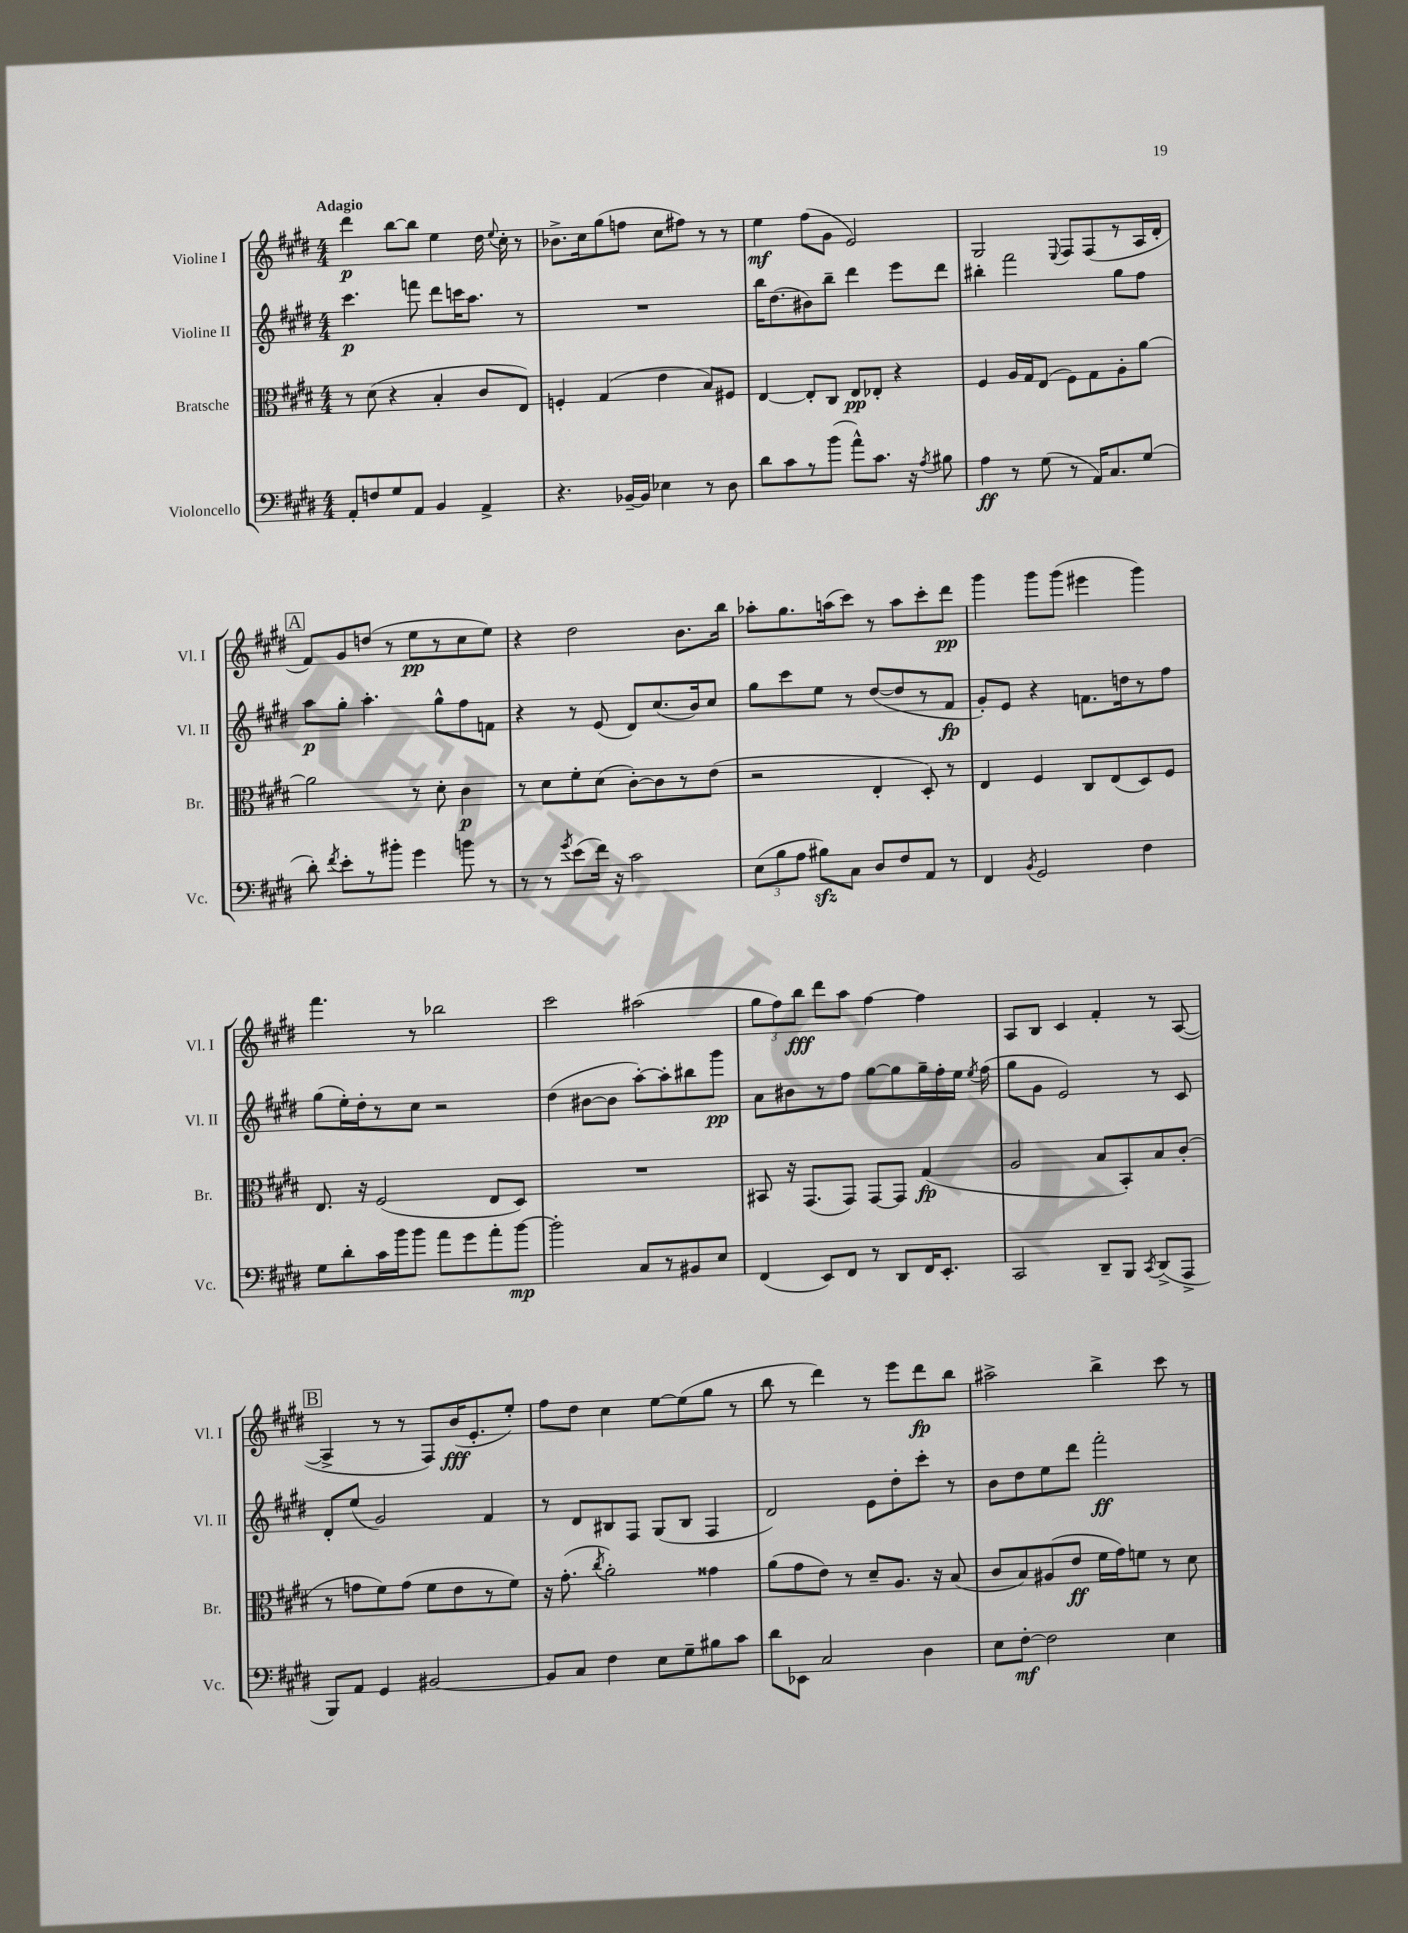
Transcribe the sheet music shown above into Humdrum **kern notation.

**kern	**dynam	**kern	**dynam	**kern	**dynam	**kern	**dynam
*part4	*part4	*part3	*part3	*part2	*part2	*part1	*part1
*staff4	*staff4	*staff3	*staff3	*staff2	*staff2	*staff1	*staff1
*I"Violoncello	*	*I"Bratsche	*	*I"Violine II	*	*I"Violine I	*
*I'Vc.	*	*I'Br.	*	*I'Vl. II	*	*I'Vl. I	*
*clefF4	*	*clefC3	*	*clefG2	*	*clefG2	*
*k[f#c#g#d#]	*	*k[f#c#g#d#]	*	*k[f#c#g#d#]	*	*k[f#c#g#d#]	*
*M4/4	*	*M4/4	*	*M4/4	*	*M4/4	*
=1	=1	=1	=1	=1	=1	=1	=1
!	!	!	!	!	!	!LO:TX:a:B:t=Adagio	!
8AA'/L	.	8r	.	4.ccc#\	p	4ddd#\	p
8Fn/	.	(8d#\	.	.	.	.	.
8G#/	.	4r	.	.	.	[8bb\L	.
8AA/J	.	.	.	8fffn\	.	8bb\J]	.
4BB/	.	4B'/	.	8ddd#\L	.	4ee\	.
.	.	.	.	16cccn\K	.	.	.
.	.	.	.	8.aa\J	.	.	.
4AA^/	.	8c#/L	.	.	.	16dd#\	.
.	.	.	.	.	.	8qqee/	.
.	.	.	.	.	.	16cc#'\	.
.	.	8E/J)	.	8r	.	8r	.
=2	=2	=2	=2	=2	=2	=2	=2
4.r	.	4Fn'/	.	1r	.	8.b-X^\L	.
.	.	.	.	.	.	16cc#\k	.
.	.	(4G#/	.	.	.	(8gg#\	.
[16BB-X~/LL	.	.	.	.	.	8ffn\J	.
16BB-/JJ]	.	.	.	.	.	.	.
4E-X\	.	4e\	.	.	.	8cc#\L	.
.	.	.	.	.	.	8ff#X\J)	.
8r	.	8B/L)	.	.	.	8r	.
8D#\	.	8F#X/J	.	.	.	8r	.
=3	=3	=3	=3	=3	=3	=3	=3
8d#\L	.	[4E/	.	16bb\KL	.	4ee\	mf
.	.	.	.	(8.dd#\	.	.	.
8c#\	.	.	.	.	.	.	.
8r	.	8E'/L]	.	8b#X\)	.	(8ff#\L	.
(8b\J	.	8C#/J	.	8bb~\J	.	8g#\J	.
8a^^\L)	.	8E/L	pp	4ddd#\	.	2e/)	.
8.c#\J	.	8E-X'/J	.	.	.	.	.
.	.	4r	.	8eee\L	.	.	.
16r	.	.	.	.	.	.	.
8qA/	.	.	.	.	.	.	.
8B#X\	.	.	.	8ddd#\J	.	.	.
=4	=4	=4	=4	=4	=4	=4	=4
4A\	ff	4F#/	.	4bb#X'\	.	2G#/	.
8r	.	16A/LL	.	2fff#\	.	.	.
.	.	16G#/J	.	.	.	.	.
(8G#\	.	(8E/J	.	.	.	.	.
.	.	.	.	.	.	8qqE/	.
8r	.	8F#\L)	.	.	.	8F#/L	.
16AA/KL)	.	8G#\	.	.	.	(8F#/	.
8.C#/	.	.	.	.	.	.	.
.	.	8A'\	.	8gg#\L	.	8r	.
(8G#/J	.	[8a\J	.	8ff#\J	.	16A/L	.
.	.	.	.	.	.	16d#'/JJ	.
!!LO:LB:g=z
!!LO:REH:place=s1:t=A
=5	=5	=5	=5	=5	=5	=5	=5
8d#'\)	.	2a\]	.	8aa\L	p	8f#/L)	.
8qf#/	.	.	.	.	.	.	.
8e'\L	.	.	.	8gg#'\J	.	8g#/	.
8r	.	.	.	4.aa'\	.	(8ddn/J	.
8b#X'\J	.	.	.	.	.	8r	.
4g#\	.	8r	.	.	.	8ee\L	pp
.	.	8d#'\	.	8gg#^^\L	.	8r	.
8bn\	.	4c#\	p	8ff#\	.	8cc#\	.
8r	.	.	.	8fn\J	.	8ee\J)	.
=6	=6	=6	=6	=6	=6	=6	=6
8r	.	8r	.	4r	.	4r	.
8r	.	8d#\L	.	.	.	.	.
8qg#/	.	.	.	.	.	.	.
(8e\L	.	8f#'\	.	8r	.	2dd#\	.
16f#\Jk)	.	(8d#\J	.	(8e/	.	.	.
16r	.	.	.	.	.	.	.
2c#\	.	[8c#'\L)	.	8d#/L)	.	.	.
.	.	8c#\]	.	(8.cc#/	.	.	.
.	.	8r	.	.	.	8.b\L	.
.	.	.	.	16b/k)	.	.	.
.	.	(8e\J	.	8cc#/J	.	.	.
.	.	.	.	.	.	16bb\Jk	.
=7	=7	=7	=7	=7	=7	=7	=7
(12E\L	.	2r	.	8gg#\L	.	8aa-X'\L	.
12B\	.	.	.	.	.	.	.
.	.	.	.	8ccc#\	.	8.gg#\	.
12A\J	.	.	.	.	.	.	.
8B#Xzz\L)	.	.	.	8ee\J	.	.	.
.	.	.	.	.	.	(16aan\k	.
8C#\J	.	.	.	8r	.	8ccc#\J)	.
8D#/L	.	4E'/	.	([8dd#/L	.	8r	.
8F#/	.	.	.	8dd#/]	.	8aa\L	.
8AA/J	.	8D#'/)	.	8r	.	8ccc#'\	.
8r	.	8r	.	8f#/J	fp	8ddd#\J	pp
=8	=8	=8	=8	=8	=8	=8	=8
4FF#/	.	4E/	.	8g#'/L)	.	4ggg#\	.
.	.	.	.	8e/J	.	.	.
8qBB/	.	.	.	.	.	.	.
2GG#/	.	4F#/	.	4r	.	8ggg#\L	.
.	.	.	.	.	.	(8ggg#\J	.
.	.	8C#/L	.	8.fn\L	.	4eee#X\	.
.	.	(8E/	.	.	.	.	.
.	.	.	.	16ddn\k	.	.	.
4F#\	.	8D#/)	.	8r	.	4ggg#\)	.
.	.	8F#/J	.	8ff#\J	.	.	.
!!LO:LB:g=z
=9	=9	=9	=9	=9	=9	=9	=9
8G#\L	.	8.E/	.	(8gg#\L	.	4.fff#\	.
8d#'\	.	.	.	16ee'\L)	.	.	.
.	.	16r	.	16dd#'\J	.	.	.
16c#\L	.	(2F#/	.	8r	.	.	.
16b\J	.	.	.	.	.	.	.
8b\J	.	.	.	8cc#\J	.	8r	.
8a\L	.	.	.	2r	.	2bb-X\	.
8g#\	.	.	.	.	.	.	.
8a'\	.	8E/L	.	.	.	.	.
[8b\J	mp	8D#/J)	.	.	.	.	.
=10	=10	=10	=10	=10	=10	=10	=10
2b'\]	.	1r	.	(4dd#\	.	2ccc#\	.
.	.	.	.	[8b#X\L	.	.	.
.	.	.	.	8b#\J]	.	.	.
8C#/L	.	.	.	[8aa'\L)	.	(2aa#X\	.
8r	.	.	.	8aa'\]	.	.	.
8BB#X/	.	.	.	8bb#X\	.	.	.
8E/J	.	.	.	8ggg#\J	pp	.	.
=11	=11	=11	=11	=11	=11	=11	=11
(4FF#/	.	8BB#X/	.	8a\L	.	12gg#\L	.
.	.	.	.	.	.	12ff#\)	.
.	.	16r	.	8b#X\	.	.	.
.	.	.	.	.	.	12bb\J	fff
.	.	(8.GG#/L	.	.	.	.	.
8EE/L)	.	.	.	8r	.	8ddd#\L	.
8FF#/J	.	8GG#/J)	.	8ff#\J	.	8aa\J	.
8r	.	[8GG#/L	.	[8gg#\L	.	[4ff#\	.
8DD#/L	.	8GG#/J]	.	8gg#\]	.	.	.
16FF#/K	.	(4G#/	fp	16gg#~\L	.	4ff#\]	.
8.EE'/J	.	.	.	16ff#'\	.	.	.
.	.	.	.	16ee\JJ	.	.	.
.	.	.	.	8qee/	.	.	.
.	.	.	.	(16ff#\	.	.	.
=12	=12	=12	=12	=12	=12	=12	=12
2CC#/	.	2A/	.	8gg#\L	.	8A/L	.
.	.	.	.	8g#\J	.	8B/J	.
.	.	.	.	2e/)	.	4c#/	.
8DD#~/L	.	8B/L	.	.	.	4f#'/	.
8BBB/J	.	8BB'/)	.	.	.	.	.
8qCC#/	.	.	.	.	.	.	.
(8DD#^/L	.	8B/	.	8r	.	8r	.
8AAA^/J	.	(8c#'/J	.	8c#/	.	([8A/	.
!!LO:LB:g=z
!!LO:REH:place=s1:t=B
=13	=13	=13	=13	=13	=13	=13	=13
8BBB/L)	.	8r	.	8d#'/L	.	4A^/]	.
8AA/J	.	8gn\L	.	(8ee/J	.	.	.
4GG#/	.	8f#\)	.	2g#/)	.	8r	.
.	.	(8g\J	.	.	.	8r	.
[2BB#X/	.	8f#\L	.	.	.	8F#/L)	.
.	.	8e\	.	.	.	(16b/K	fff
.	.	.	.	.	.	8.e'/	.
.	.	8r	.	4f#/	.	.	.
.	.	8f#\J)	.	.	.	8ee'/J)	.
=14	=14	=14	=14	=14	=14	=14	=14
8BB#/L]	.	16r	.	8r	.	8ff#\L	.
.	.	(8.g#'\	.	.	.	.	.
8C#/J	.	.	.	8d#/L	.	8dd#\J	.
.	.	8qcc#/	.	.	.	.	.
4F#\	.	2a'\)	.	8B#X/	.	4cc#\	.
.	.	.	.	8F#/J	.	.	.
8E\L	.	.	.	(8G#/L	.	[8ee\L	.
8G#~\	.	.	.	8B#/J	.	(8ee\]	.
8B#X\	.	4g##X\	.	4F#/	.	8gg#\J	.
8c#\J	.	.	.	.	.	8r	.
=15	=15	=15	=15	=15	=15	=15	=15
8d#\L	.	(8a\L	.	2d#/)	.	8bb\	.
8EE-X\J	.	8g#\	.	.	.	8r	.
2C#/	.	8e\J)	.	.	.	4ddd#\)	.
.	.	8r	.	.	.	.	.
.	.	8d#~/L	.	8e\L	.	8r	.
.	.	8.A/J	.	8dd#'\	.	8eee\L	.
4D#\	.	.	.	8ccc#'\J	.	8ddd#\	fp
.	.	16r	.	.	.	.	.
.	.	(8B/	.	8r	.	8bb\J	.
=16	=16	=16	=16	=16	=16	=16	=16
8E\L	.	8c#/L	.	8b\L	.	2aa#X^\	.
[8F#'\J	mf	8B/)	.	8dd#\	.	.	.
2F#\]	.	(8A#X/	.	8ee\	.	.	.
.	.	8e/J	ff	8ddd#\J	.	.	.
.	.	16f#\LL	.	2fff#'\	ff	4bb^\	.
.	.	16g#\J)	.	.	.	.	.
.	.	8fn\J	.	.	.	.	.
4E\	.	8r	.	.	.	8ccc#\	.
.	.	8d#\	.	.	.	8r	.
==	==	==	==	==	==	==	==
*-	*-	*-	*-	*-	*-	*-	*-
